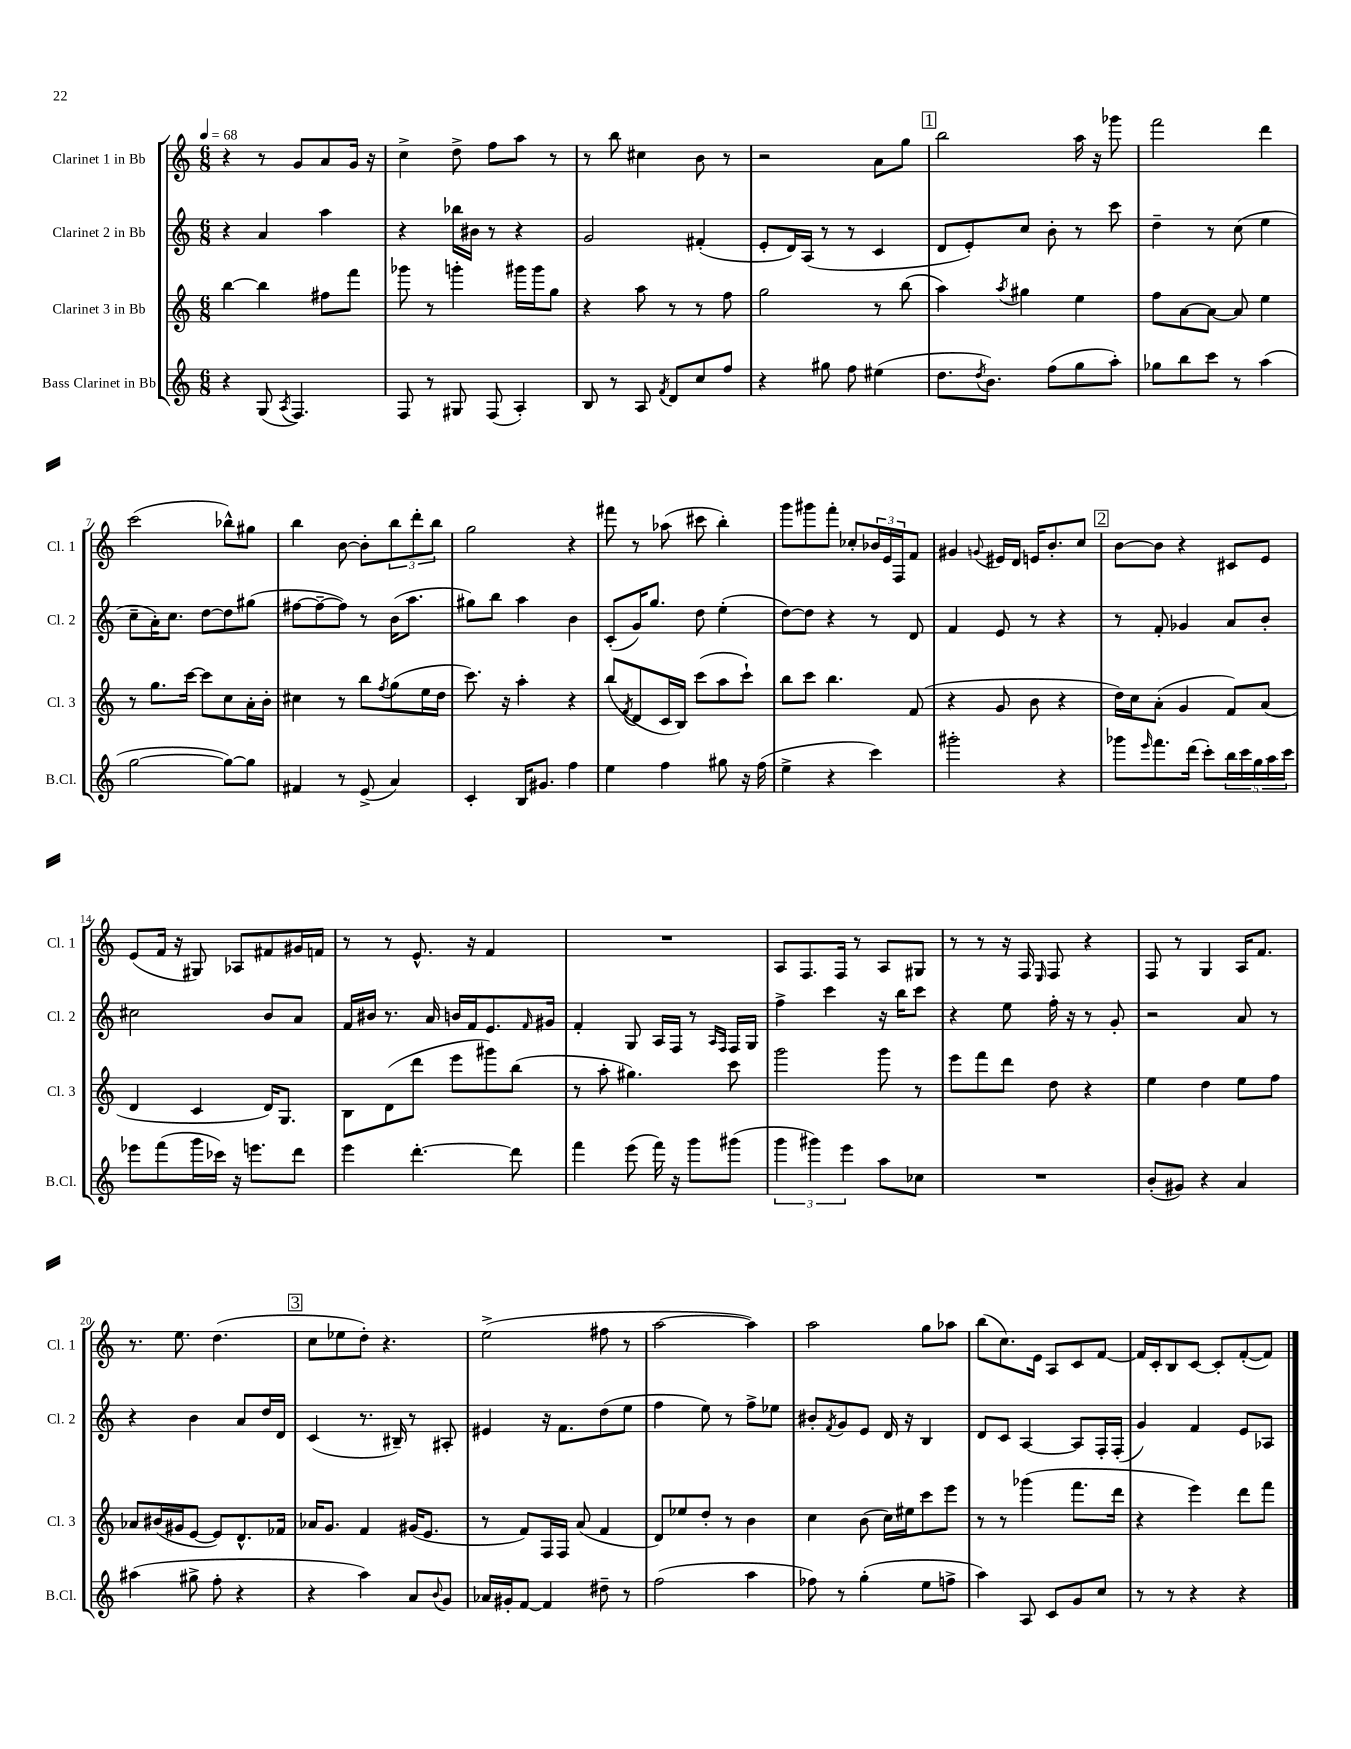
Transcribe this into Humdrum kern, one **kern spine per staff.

**kern	**kern	**kern	**kern
*staff4	*staff3	*staff2	*staff1
*clefG2	*clefG2	*clefG2	*clefG2
*k[]	*k[]	*k[]	*k[]
*M6/8	*M6/8	*M6/8	*M6/8
*MM68	*MM68	*MM68	*MM68
4r	[4bb\	4r	4r
(8G/	4bb\]	4a/	8r
8qA/	.	.	.
4.F/)	.	.	8g/L
.	8ff#\L	4aa\	8a/
.	8fff\J	.	16g/Jk
.	.	.	16r
=	=	=	=
8F/	8ggg-\	4r	4cc^\
8r	8r	.	.
8G#/	4ggg'\	16bb-\LL	8dd^\
.	.	16b#\JJ	.
(8F/	.	8r	8ff\L
4A'/)	16ggg#\LL	4r	8aa\J
.	16ggg#\J	.	.
.	8gg\J	.	8r
=	=	=	=
8B/	4r	2g/	8r
8r	.	.	8bb\
8A/	8aa\	.	4cc#\
8qf/	.	.	.
8d/L	8r	.	.
8cc/	8r	(4f#'/	8b\
8ff/J	8ff\	.	8r
=	=	=	=
4r	2gg\	8e'/L	2r
.	.	16d/L)	.
.	.	(16A/JJ	.
8gg#\	.	8r	.
8ff\	.	8r	.
(4ee#\	8r	4c/	8a\L
.	(8bb\	.	8gg\J
=	=	=	=
8.dd\L	4aa\)	8d/L	2bb\
.	.	8e'/)	.
8qdd/	.	.	.
8.b\J)	.	.	.
.	8qaa/	.	.
.	4gg#\	8cc/J	.
(8ff\L	.	8b'\	.
8gg\	4ee\	8r	16aa\
.	.	.	16r
8aa'\J)	.	8ccc\	8ggg-\
=	=	=	=
8gg-\L	8ff\L	4dd~\	2fff\
8bb\	[8a\	.	.
8ccc\J	8a\_J	8r	.
8r	8a/]	(8cc\	.
(4aa\	4ee\	4ee\	4ddd\
=	=	=	=
[2gg\	8r	8cc~\L	(2ccc\
.	8.gg\L	16a'\K)	.
.	.	8.cc\J	.
.	[16ccc\Jk	.	.
.	8ccc\]L	[8dd\L	.
8gg\_L)	8cc\	8dd\]	8bb-^^\L)
8gg\]J	16a'\L	(8gg#\J	8gg#\J
.	16b'\JJ	.	.
=	=	=	=
4f#/	4cc#\	[8ff#\L	4bb\
.	.	8ff#~\_	.
8r	8r	8ff#\]J)	[8b\
(8e^/	8bb\L	8r	8b'\]L
.	8qff/	.	.
4a/)	(8gg\	(16b\LK	12bb\
.	.	8.aa\J	.
.	.	.	12ddd'\
.	16ee\L	.	.
.	.	.	12bb\J
.	16dd\JJ	.	.
=	=	=	=
4c'/	8.ccc\)	8gg#\L)	2gg\
.	.	8bb\J	.
.	16r	.	.
16B/LK	4aa'\	4aa\	.
8.g#/J	.	.	.
4ff\	4r	4b\	4r
=	=	=	=
4ee\	(8bb/L	(8c'/L	8fff#\
.	8qf/	.	.
.	8d/	16g/K)	8r
.	.	8.gg/J	.
4ff\	16c/L	.	(8aa-\
.	16B/JJ)	.	.
.	(8ccc\L	8dd\	8ccc#\
8gg#\	8aa\	(4ee'\	4bb'\)
16r	8ccc`\J)	.	.
(16ff\	.	.	.
=	=	=	=
4ee^\	8bb\L	[8dd\L)	8ggg\L
.	8ccc\J	8dd\]J	8ggg#\
4r	4.bb\	4r	8fff'\J
.	.	.	8cc-'/L
4ccc\)	.	8r	24b-/L
.	.	.	24e/
.	.	.	24F/J
.	(8f/	8d/	8f/J
=	=	=	=
2ggg#'\	4r	4f/	4g#/
.	.	.	8qqg/
.	8g/	8e/	16e#/LL
.	.	.	16d/JJ
.	8b\	8r	16e/LK
.	.	.	8.b'/
4r	4r	4r	.
.	.	.	8cc/J
=	=	=	=
8ggg-\L	16dd\LL)	8r	[8b\L
.	16cc\J	.	.
16qqeee/	.	.	.
8.fff\	(8a'\J	8f'/	8b\]J
.	4g/	4g-/	4r
(16ddd\Jk	.	.	.
8ccc'\L)	.	.	.
20bb\L	8f/L)	8a/L	8c#/L
20ccc\	.	.	.
20gg\	.	.	.
.	(8a/J	8b'/J	8e/J
20aa\	.	.	.
20ccc\JJ	.	.	.
=	=	=	=
8eee-\L	4d/	2cc#\	(8e/L
(8fff\	.	.	16f/Jk
.	.	.	16r
16ggg\L	4c/	.	8G#/)
16ccc-\JJ)	.	.	.
16r	.	.	8A-/L
8.eee\L	.	.	.
.	16d/LK)	8b/L	8f#/
.	8.G/J	.	.
8ddd\J	.	8a/J	16g#/L
.	.	.	16f/JJ
=	=	=	=
4eee\	8B\L	16f/LL	8r
.	.	16b#/JJ	.
.	(8d\	8.r	8r
[4.ddd'\	8ddd\J	.	8.e^^/
.	.	16a/	.
.	8eee\L	16b/LL	.
.	.	16f/J	16r
.	8ggg#\)	8.e/	4f/
8ddd\]	(8bb\J	.	.
.	.	16qqf/	.
.	.	16g#/Jk	.
=	=	=	=
4fff\	8r	4f'/	2.r
.	8aa'\	.	.
(8eee\	4.gg#\)	8G/	.
16fff\)	.	16A/LL	.
16r	.	16F/JJ	.
8ggg\L	.	8r	.
.	.	16qqA/LL	.
.	.	16qqF/JJ	.
(8ggg#\J	8ccc\	16F/LL	.
.	.	16G/JJ	.
=	=	=	=
6ggg\	2ggg\	4ff^\	8A/L
.	.	.	8.F/
6ggg#\)	.	.	.
.	.	4ccc\	.
.	.	.	16F/Jk
6eee\	.	.	.
.	.	.	8r
8aa\L	8ggg\	16r	8A/L
.	.	16bb\LK	.
8cc-\J	8r	8ccc\J	8G#/J
=	=	=	=
2.r	8eee\L	4r	8r
.	8fff\	.	8r
.	8ddd\J	8ee\	16r
.	.	.	16F/
.	.	.	16qqE/
.	8dd\	16ff'\	8F/
.	.	16r	.
.	4r	8r	4r
.	.	8g'/	.
=	=	=	=
(8b'/L	4ee\	2r	8F/
8g#/J)	.	.	8r
4r	4dd\	.	4G/
4a/	8ee\L	8a/	16A/LK
.	.	.	8.f/J
.	8ff\J	8r	.
=	=	=	=
(4aa#\	8a-/L	4r	8.r
.	(16b#/L	.	.
.	16g#/J	.	8.ee\
8gg#^\	[8e/J	4b\	.
8ff'\	8e/]L)	.	(4.dd\
4r	8.d^^/	8a/L	.
.	.	16dd/L	.
.	16f-/Jk	16d/JJ	.
=	=	=	=
4r	16a-/LK	(4c/	8cc\L
.	8.g/J	.	.
.	.	.	8ee-\
4aa\)	4f/	8.r	8dd'\J)
.	.	.	4.r
.	.	16B#~/)	.
8a/L	(16g#/LK	8r	.
.	8.e/J	.	.
8qqb/	.	.	.
8g/J	.	8A#'/	.
=	=	=	=
16a-/LL	8r	4e#/	(2ee^\
16g#'/J	.	.	.
[8f/J	8f/L)	.	.
4f/]	16F/L	16r	.
.	16F/JJ	8.f\L	.
.	(8a/	.	.
8dd#~\	4f/	(8dd\	8ff#\
8r	.	8ee\J	8r
=	=	=	=
(2ff\	8d/L)	4ff\	[2aa\
.	8ee-/	.	.
.	8dd'/J	8ee\)	.
.	8r	8r	.
4aa\	4b\	8ff^\L	4aa\])
.	.	8ee-\J	.
=	=	=	=
8ff-\)	4cc\	8b#'/L	2aa\
.	.	8qf/	.
8r	.	8g/	.
(4gg'\	(8b\	8e/J	.
.	16cc\LL)	16d/	.
.	16ee#\J	16r	.
8ee\L	8ccc\	4B/	8gg\L
8ff^\J	8eee\J	.	8aa-\J
=	=	=	=
4aa\)	8r	8d/L	(8bb\L
.	8r	8c/J	8.cc\)
8A/	(4ggg-\	[4A/	.
.	.	.	16e\Jk
8c/L	.	.	8A/L
8g/	8.fff\L	8A/]L	8c/
8cc/J	.	16F'/L	[8f/J
.	16ddd\Jk	(16F'/JJ	.
=	=	=	=
8r	4r	4g/)	16f/]LL
.	.	.	16c'/J
8r	.	.	8B/
4r	4eee\)	4f/	[8c/J
.	.	.	8c'/]L
4r	8ddd\L	8e/L	([8f'/
.	8fff\J	8A-/J	8f/]J)
==	==	==	==
*-	*-	*-	*-
